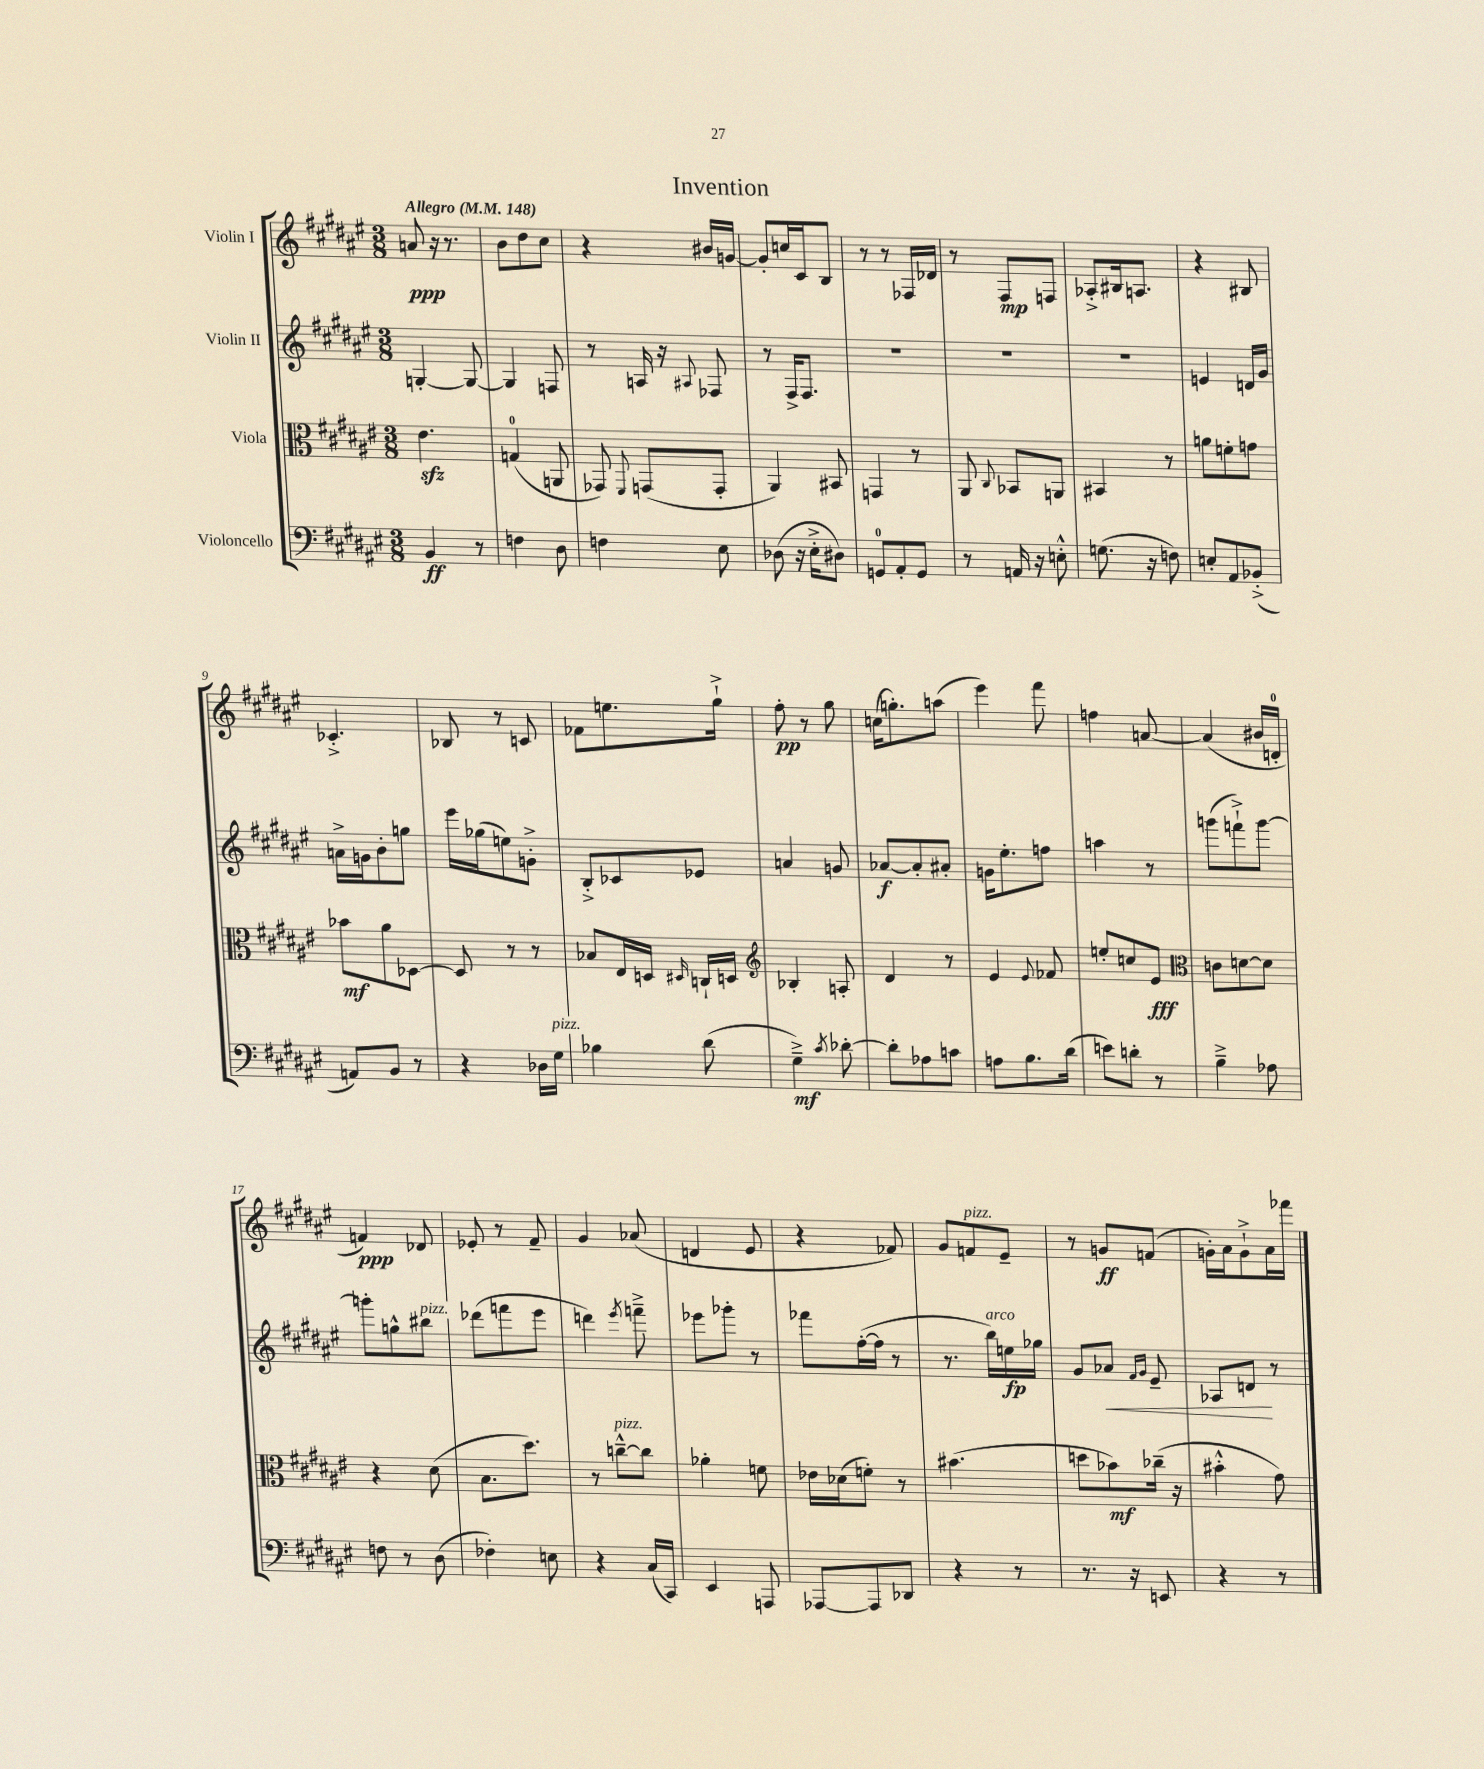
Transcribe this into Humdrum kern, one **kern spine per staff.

**kern	**dynam	**kern	**dynam	**kern	**dynam	**kern	**dynam
*part4	*part4	*part3	*part3	*part2	*part2	*part1	*part1
*staff4	*staff4	*staff3	*staff3	*staff2	*staff2	*staff1	*staff1
*I"Violoncello	*	*I"Viola	*	*I"Violin II	*	*I"Violin I	*
*clefF4	*	*clefC3	*	*clefG2	*	*clefG2	*
*k[f#c#g#d#a#e#]	*	*k[f#c#g#d#a#e#]	*	*k[f#c#g#d#a#e#]	*	*k[f#c#g#d#a#e#]	*
*M3/8	*	*M3/8	*	*M3/8	*	*M3/8	*
*MM148	*	*MM148	*	*MM148	*	*MM148	*
=1	=1	=1	=1	=1	=1	=1	=1
!	!	!	!	!	!	!LO:TX:a:B:t=Allegro	!
4BB/	ff	4.e#zz\	.	[4Gn'/	.	8an/	ppp
.	.	.	.	.	.	16r	.
.	.	.	.	.	.	8.r	.
8r	.	.	.	8G/_	.	.	.
=2	=2	=2	=2	=2	=2	=2	=2
4Fn\	.	(4Gn/	.	4G/]	.	8b\L	.
.	.	.	.	.	.	8dd#\	.
8D#\	.	8AAn/	.	8Fn/	.	8cc#\J	.
=3	=3	=3	=3	=3	=3	=3	=3
4Fn\	.	8GG-X/)	.	8r	.	4r	.
.	.	8qqFF#/	.	.	.	.	.
.	.	(8GGn/L	.	16An/	.	.	.
.	.	.	.	16r	.	.	.
.	.	.	.	8qqA#X/	.	.	.
8E#\	.	8GG'/J	.	8F-X/	.	16b#X/LL	.
.	.	.	.	.	.	[16gn/JJ	.
=4	=4	=4	=4	=4	=4	=4	=4
(8D-X\	.	4AA#/)	.	8r	.	8g'/L]	.
16r	.	.	.	16F#^/KL	.	16ccn/L	.
16E#'^\KL	.	.	.	8.F#/J	.	16c#/J	.
8D#X\J)	.	8BB#X/	.	.	.	8B/J	.
=5	=5	=5	=5	=5	=5	=5	=5
8GGn/L	.	4GGn/	.	4.r	.	8r	.
8AA#'/	.	.	.	.	.	8r	.
8GG/J	.	8r	.	.	.	16F-X/LL	.
.	.	.	.	.	.	16d-X/JJ	.
=6	=6	=6	=6	=6	=6	=6	=6
8r	.	8AA#/	.	4.r	.	8r	.
.	.	8qqC#/	.	.	.	.	.
16AAn/	.	8BB-X/L	.	.	.	8F#/L	mp
16r	.	.	.	.	.	.	.
8En'^^\	.	8AAn/J	.	.	.	8Fn/J	.
=7	=7	=7	=7	=7	=7	=7	=7
(8.Gn\	.	4BB#X/	.	4.r	.	8A-X'^/L	.
.	.	.	.	.	.	16B#X/k	.
16r	.	.	.	.	.	8.An/J	.
8Fn\)	.	8r	.	.	.	.	.
=8	=8	=8	=8	=8	=8	=8	=8
8En'/L	.	8an\L	.	4en/	.	4r	.
8AA#/	.	8fn'\	.	.	.	.	.
(8BB-X'^/J	.	8gn\J	.	16dn/LL	.	8B#X/	.
.	.	.	.	16g#/JJ	.	.	.
!!LO:LB:g=z
=9	=9	=9	=9	=9	=9	=9	=9
8AAn/L)	.	8b-X\L	mf	16an^\LL	.	4.c-X'^/	.
.	.	.	.	16gn\J	.	.	.
8BB/J	.	8a#\	.	8b'\	.	.	.
8r	.	[8D-X\J	.	8ggn\J	.	.	.
=10	=10	=10	=10	=10	=10	=10	=10
4r	.	8D-/]	.	16eee#\LL	.	8B-X/	.
.	.	.	.	(16gg-X\J	.	.	.
.	.	8r	.	8een\)	.	8r	.
16D-X\LL	.	8r	.	8gn'^\J	.	8cn/	.
!LO:TX:a:i:t=pizz.	!	!	!	!	!	!	!
16G#\JJ	.	.	.	.	.	.	.
=11	=11	=11	=11	=11	=11	=11	=11
4B-X\	.	8B-X/L	.	8B'^/L	.	8f-X\L	.
.	.	16E#/L	.	8c-X/	.	8.een\	.
.	.	16Dn/JJ	.	.	.	.	.
.	.	16qqD#X/	.	.	.	.	.
(8d#\	.	16Cn`/LL	.	8e-X/J	.	.	.
.	.	16Dn/JJ	.	.	.	16gg#`^\Jk	.
=12	=12	=12	=12	=12	=12	=12	=12
*	*	*clefG2	*	*	*	*	*
4G#~^\)	mf	4B-X'/	.	4an/	.	8ff#'\	pp
.	.	.	.	.	.	8r	.
8qc#/	.	.	.	.	.	.	.
[8d-X'\	.	8An'/	.	8gn/	.	8gg#\	.
=13	=13	=13	=13	=13	=13	=13	=13
8d-'\L]	.	4d#/	.	[8a-X/L	f	(16ccn\KL	.
.	.	.	.	.	.	8.ggn'\)	.
8A-X\	.	.	.	8a-'/]	.	.	.
8cn\J	.	8r	.	8a#X'/J	.	(8aan\J	.
=14	=14	=14	=14	=14	=14	=14	=14
8An\L	.	4e#/	.	16gn\KL	.	4eee#\)	.
.	.	.	.	8.ee#'\	.	.	.
8.B\	.	.	.	.	.	.	.
.	.	8qqe#/	.	.	.	.	.
.	.	8f-X/	.	8ffn\J	.	8fff#\	.
(16d#\Jk	.	.	.	.	.	.	.
=15	=15	=15	=15	=15	=15	=15	=15
8en\L)	.	8een'/L	.	4aan\	.	4ffn\	.
8dn'\J	.	8ccn/	.	.	.	.	.
8r	.	8e#/J	fff	8r	.	[8an/	.
=16	=16	=16	=16	=16	=16	=16	=16
*	*	*clefC3	*	*	*	*	*
4B~^\	.	8cn\L	.	(8gggn\L	.	(4a/]	.
.	.	[8dn\	.	8fffn`^\)	.	.	.
8A-X\	.	8d\J]	.	[8ggg\J	.	16b#X/LL	.
.	.	.	.	.	.	16dn'/JJ	.
!!LO:LB:g=z
=17	=17	=17	=17	=17	=17	=17	=17
8Fn\	.	4r	.	8gggn'\L]	.	4fn/)	ppp
8r	.	.	.	8ggn^^\	.	.	.
!	!	!	!	!LO:TX:a:i:t=pizz.	!	!	!
(8D#\	.	(8d#\	.	8bb#X\J	.	8d-X/	.
=18	=18	=18	=18	=18	=18	=18	=18
4F-X'\)	.	8.B\L	.	(8ddd-X\L	.	8e-X'/	.
.	.	.	.	8fffn\	.	8r	.
.	.	8.dd#\J)	.	.	.	.	.
8En\	.	.	.	8eee#\J	.	8f#~/	.
=19	=19	=19	=19	=19	=19	=19	=19
4r	.	8r	.	4dddn\)	.	4g#/	.
!	!	!LO:TX:a:i:t=pizz.	!	!	!	!	!
.	.	[8ccn~^^\L	.	.	.	.	.
.	.	.	.	8qeee#/	.	.	.
(16C#/LL	.	8cc\J]	.	8fffn~^\	.	(8a-X/	.
16CC#/JJ)	.	.	.	.	.	.	.
=20	=20	=20	=20	=20	=20	=20	=20
4EE#/	.	4a-X'\	.	8eee-X\L	.	4dn/	.
.	.	.	.	8ggg-X'\J	.	.	.
8AAAn/	.	8fn\	.	8r	.	8e#/	.
=21	=21	=21	=21	=21	=21	=21	=21
[8AAA-X/L	.	16e-X\LL	.	8fff-X\L	.	4r	.
.	.	(16d-X\J	.	.	.	.	.
8AAA-/]	.	8fn'\J)	.	([16ff#'\L	.	.	.
.	.	.	.	16ff#\JJ]	.	.	.
8DD-X/J	.	8r	.	8r	.	8f-X/)	.
=22	=22	=22	=22	=22	=22	=22	=22
4r	.	(4.b#X\	.	8.r	.	8g#/L	.
!	!	!	!	!	!	!LO:TX:a:i:t=pizz.	!
.	.	.	.	.	.	8fn/	.
!	!	!	!	!LO:TX:a:i:t=arco	!	!	!
.	.	.	.	16bb\LL)	.	.	.
8r	.	.	.	16een\	fp	8e#~/J	.
.	.	.	.	16gg-X\JJ	.	.	.
=23	=23	=23	=23	=23	=23	=23	=23
8.r	.	8ddn\L	.	8g#/L	.	8r	.
!	!	!	!	!	!LO:HP:b	!	!
.	.	8b-X\)	mf	8a-X/J	<	8gn/L	ff
16r	.	.	.	.	.	.	.
.	.	.	.	16qqf#/LL	.	.	.
.	.	.	.	16qqg#/JJ	.	.	.
8EEn/	.	(16cc-X~\Jk	.	8e#~/	.	(8fn/J	.
.	.	16r	.	.	.	.	.
=24	=24	=24	=24	=24	=24	=24	=24
4r	.	4b#X'^^\	.	8A-X/L	.	16gn'\LL)	.
.	.	.	.	.	.	16a#\J	.
.	.	.	.	8dn/J	.	8g`^\	.
8r	.	8g#\)	.	8r	[	16a#\L	.
.	.	.	.	.	.	16fff-X\JJ	.
==	==	==	==	==	==	==	==
*-	*-	*-	*-	*-	*-	*-	*-
